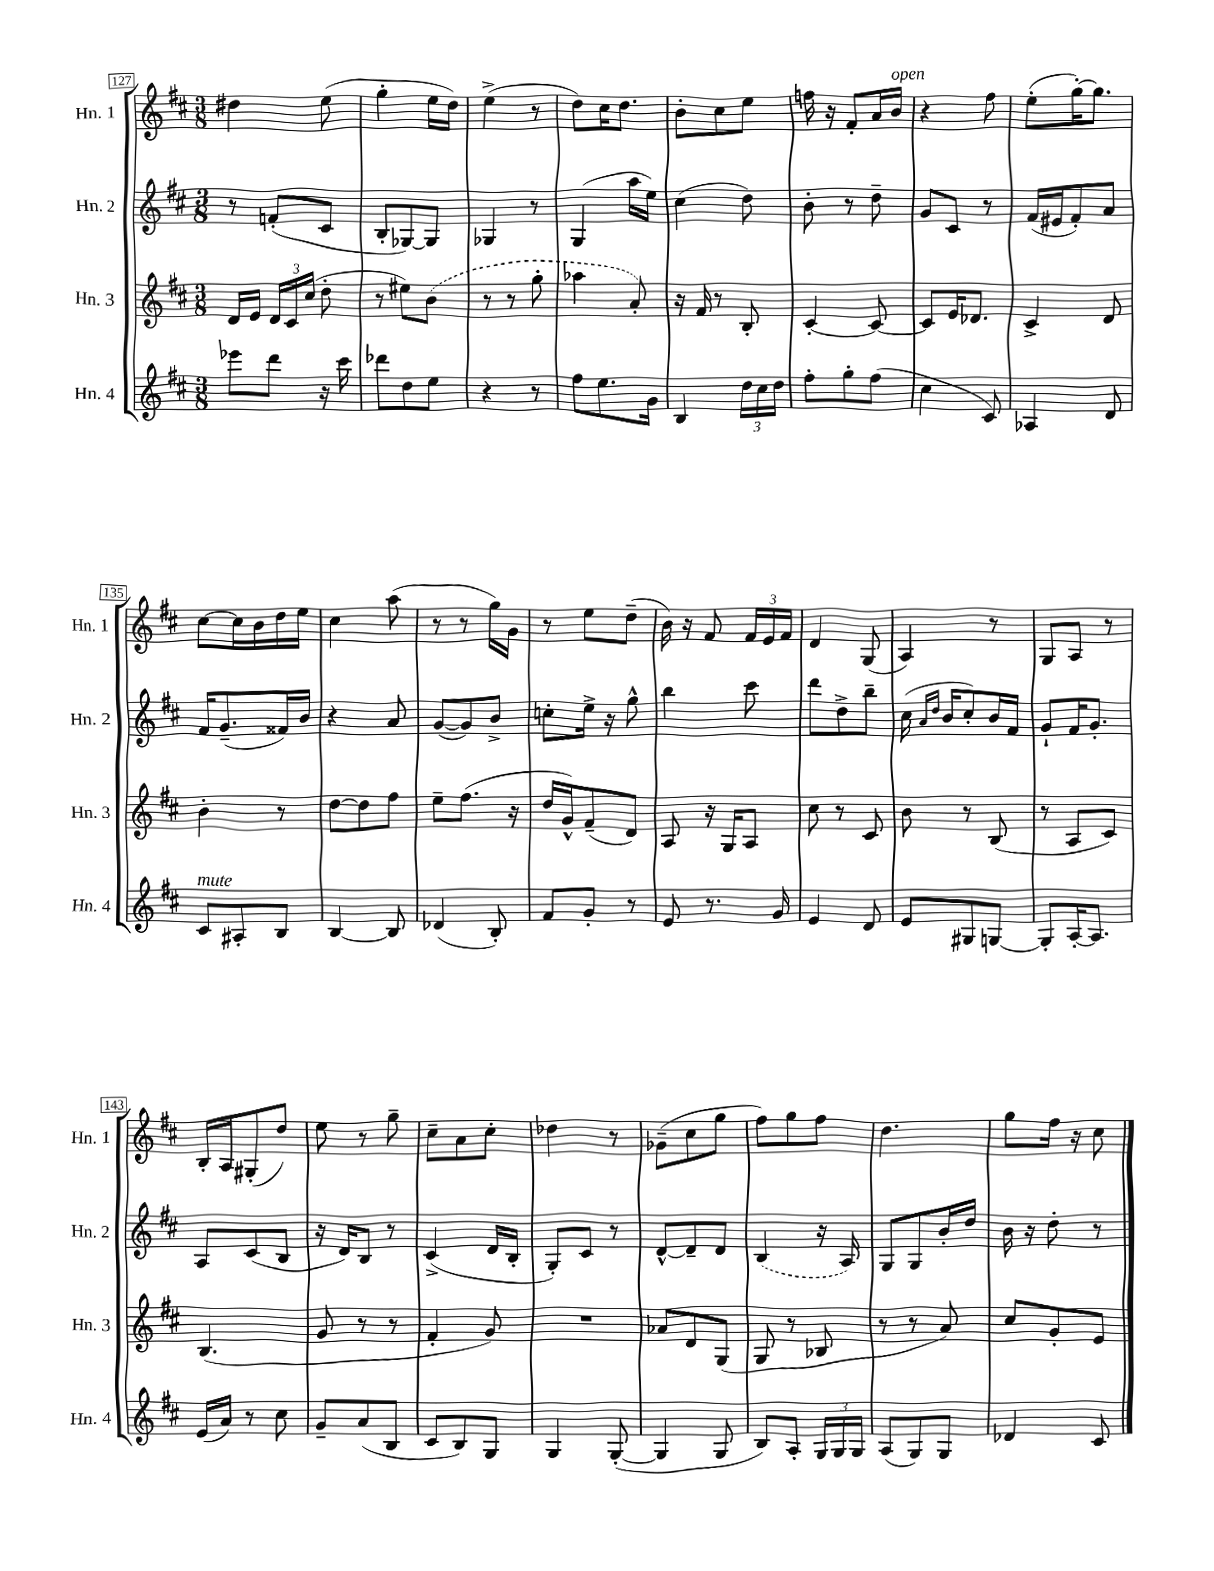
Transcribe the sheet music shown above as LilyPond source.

<<
\new StaffGroup <<
\new Staff = "s0" \with { instrumentName = "Hn. 1" shortInstrumentName = "Hn. 1" } {
    \clef treble \key d \major \numericTimeSignature \time 3/8
    \autoBeamOff dis''4 e''8( |
    g''4-. e''16[ d''16]) |
    e''4->( r8 |
    d''8[) cis''16 d''8.] |
    b'8[-. cis''8 e''8] |
    f''16 r16 fis'8[-. a'16 b'16]^\markup { \italic "open" } |
    r4 fis''8 |
    e''8[-.( g''16~-.) g''8.] |
    cis''8[~ cis''16 b'16 d''16 e''16] |
    cis''4 a''8( |
    r8 r8 g''16[) g'16] |
    r8 e''8[ d''8]--( |
    b'16) r16 fis'8 \tuplet 3/2 { fis'16[ e'16 fis'16] } |
    d'4 g8( |
    a4) r8 |
    g8[ a8] r8 |
    b16[-. a16 gis8-.( d''8]) |
    e''8 r8 g''8-- |
    cis''8[-- a'8 cis''8]-. |
    des''4 r8 |
    ges'8[--( cis''8 g''8] |
    fis''8[) g''8 fis''8] |
    d''4. |
    g''8[ fis''16] r16 cis''8 \bar "|." |
}
\new Staff = "s1" \with { instrumentName = "Hn. 2" shortInstrumentName = "Hn. 2" } {
    \clef treble \key d \major \numericTimeSignature \time 3/8
    \autoBeamOff r8 f'8[-.( cis'8] |
    b8[-. ges8~) ges8] |
    ges4 r8 |
    g4( a''16[ e''16]) |
    cis''4( d''8) |
    b'8-. r8 d''8-- |
    g'8[ cis'8] r8 |
    fis'16[( eis'16 fis'8-.) a'8] |
    fis'16[ g'8.--( fisis'16) b'16] |
    r4 a'8 |
    g'8[~( g'8) b'8]-> |
    c''8[-. e''16]-> r16 g''8-^ |
    b''4 cis'''8 |
    d'''8[ d''8-> b''8]-- |
    cis''16( \grace { a'16[ d''16] } b'16[ cis''8-.) b'16 fis'16] |
    g'8[-! fis'16 g'8.]-. |
    a8[ cis'8( b8] |
    r16 d'16[) b8] r8 |
    cis'4->( d'16[ b16]-. |
    g8[-.) cis'8] r8 |
    d'8[~-^ d'8-- d'8] |
    \once \slurDashed b4( r16 a16) |
    g8[ g8 b'16-. d''16] |
    b'16 r16 d''8-. r8 \bar "|." |
}
\new Staff = "s2" \with { instrumentName = "Hn. 3" shortInstrumentName = "Hn. 3" } {
    \clef treble \key d \major \numericTimeSignature \time 3/8
    \autoBeamOff d'16[ e'16] \tuplet 3/2 { d'16[ cis'16 cis''16]( } d''8-. |
    r8 eis''8[) \once \slurDashed b'8]( |
    r8 r8 g''8-. |
    aes''4 a'8-.) |
    r16 fis'16 r8 b8-. |
    cis'4~-. cis'8~ |
    cis'8[ e'16 des'8.] |
    cis'4-> d'8 |
    b'4-. r8 |
    d''8[~ d''8 fis''8] |
    e''8[-- fis''8.]( r16 |
    d''16[ g'16-^) fis'8--( d'8]) |
    a8 r16 g16[ a8] |
    cis''8 r8 cis'8 |
    b'8 r8 b8( |
    r8 a8[ cis'8]) |
    b4.( |
    g'8 r8 r8 |
    fis'4-. g'8) |
    R4. |
    aes'8[ d'8 g8]( |
    g8 r8 bes8 |
    r8 r8 a'8) |
    cis''8[ g'8-. e'8] \bar "|." |
}
\new Staff = "s3" \with { instrumentName = "Hn. 4" shortInstrumentName = "Hn. 4" } {
    \clef treble \key d \major \numericTimeSignature \time 3/8
    \autoBeamOff ees'''8[ d'''8] r16 cis'''16 |
    des'''8[ d''8 e''8] |
    r4 r8 |
    fis''8[ e''8. g'16] |
    b4 \tuplet 3/2 { d''16[ cis''16 d''16] } |
    fis''8[-. g''8-. fis''8]( |
    cis''4 cis'8) |
    aes4 d'8 |
    cis'8[^\markup { \italic "mute" } ais8-. b8] |
    b4~ b8 |
    des'4( b8-.) |
    fis'8[ g'8]-. r8 |
    e'8 r8. g'16 |
    e'4 d'8 |
    e'8[ gis8 g8]~ |
    g8[-. a16~-. a8.] |
    e'16[( a'16]) r8 cis''8 |
    g'8[-- a'8( b8] |
    cis'8[ b8) g8] |
    g4 g8~-.( |
    g4 g8 |
    b8[) a8]-. \tuplet 3/2 { g16[ g16 g16] } |
    a8[( g8) g8] |
    des'4 cis'8 \bar "|." |
}
>>
>>
\layout { \context { \Score currentBarNumber = #127 \override BarNumber.stencil = #(make-stencil-boxer 0.1 0.3 ly:text-interface::print) } }
